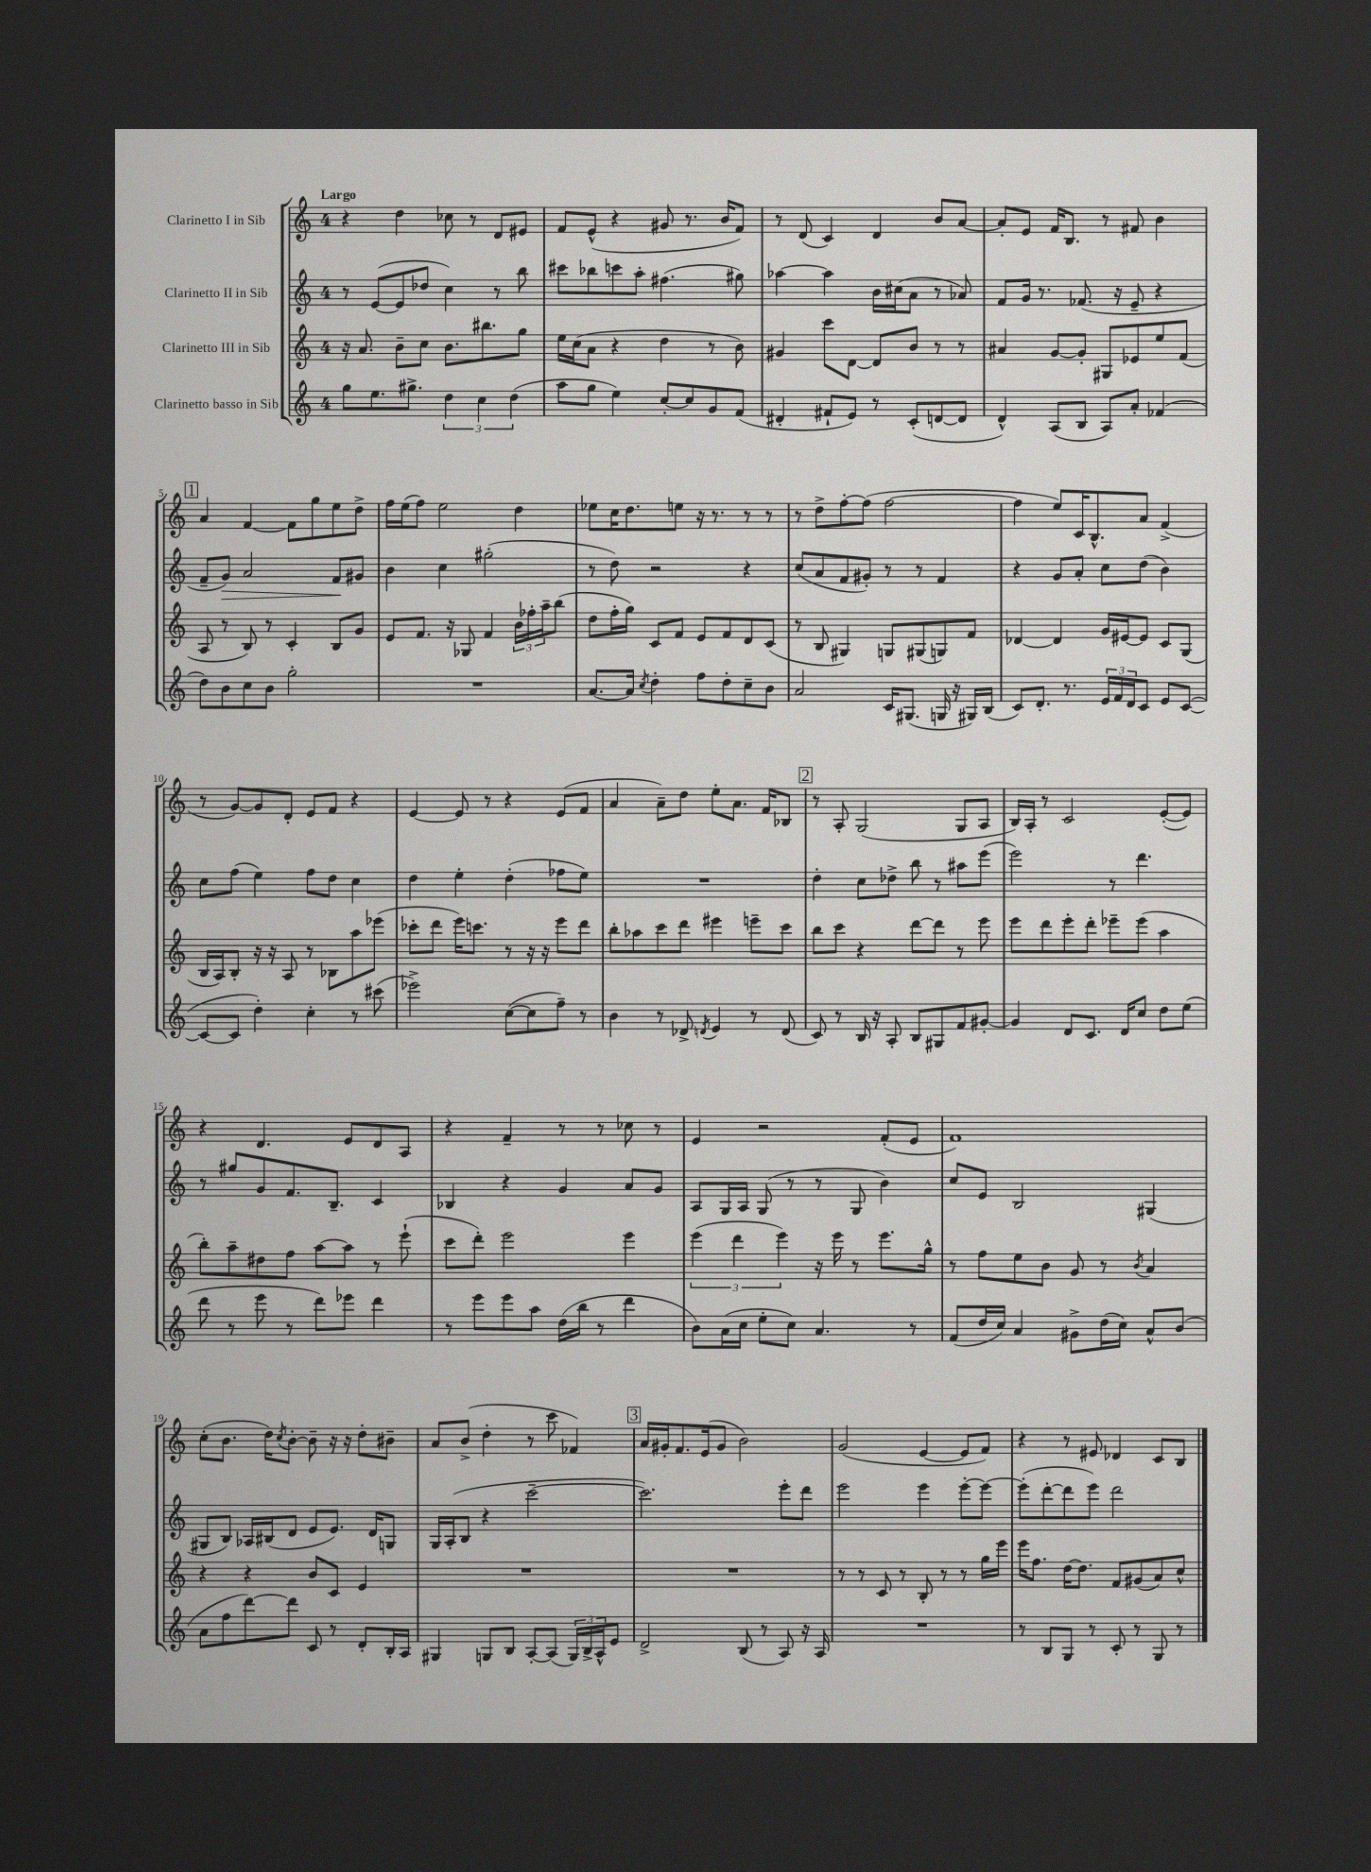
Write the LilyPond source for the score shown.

<<
\new StaffGroup <<
\new Staff = "s0" \with { instrumentName = "Clarinetto I in Sib" } {
    \clef treble \key c \major \once \override Staff.TimeSignature.style = #'single-digit \time 4/4 \tempo "Largo"
    r4 d''4 ces''8 r8 d'8 eis'8 |
    f'8 e'8-^( r4 gis'8 r8. b'16 f'8) |
    r8 d'8( c'4) d'4 b'8 a'8~ |
    a'8-. e'8 f'16 b8. r8 fis'8 b'4 |
    \mark \markup { \box "1" } a'4 f'4~ f'8 g''8 e''8 d''8-> |
    f''16 e''16( f''8) e''2 d''4 |
    ees''8 c''16 d''8. e''8 r16 r8. r8 r8 |
    r8 d''8-> f''8~-. f''8( f''2~ |
    f''4 e''8) c'16 b8.-^ a'8 f'4->( |
    r8 g'8~) g'8 d'8-. e'8 f'8 r4 |
    e'4~ e'8 r8 r4 e'8( f'8 |
    a'4 a'8--) d''8 e''8-. a'8. f'16 bes8 |
    \mark \markup { \box "2" } r8 a8-. g2( g8 a8 |
    b16) a16-. r8 c'2 e'8~-.( e'8) |
    r4 d'4. e'8 d'8 a8 |
    r4 f'4-- r8 r8 ces''8 r8 |
    e'4 r2 f'8-.( e'8 |
    f'1) |
    c''8-.( b'8. d''16) \acciaccatura { c''8 } b'8~-. b'8-- r16 r16 d''8-. bis'8-- |
    a'8 b'8->( d''4-. r8 c'''8 fes'4) |
    \mark \markup { \box "3" } a'16 gis'16-. f'8. e'16( gis'8 b'2) |
    g'2( e'4~ e'8 f'8) |
    r4 r8 eis'8 des'4 c'8 b8 \bar "|." |
}
\new Staff = "s1" \with { instrumentName = "Clarinetto II in Sib" } {
    \clef treble \key c \major \once \override Staff.TimeSignature.style = #'single-digit \time 4/4
    r8 e'8~( e'8 des''8 c''4) r8 b''8 |
    cis'''8 bes''8 c'''8 a''8-. fis''4.( gis''8) |
    aes''4~ aes''4 b'16 cis''16( a'8 r8 aes'8) |
    f'8 g'16 r8. fes'8.( r16 e'8-- r4 |
    \mark \markup { \box "1" } f'8-- g'8\>) a'2 f'8\! gis'8 |
    b'4 c''4 gis''2-.( |
    r8 d''8) r2 r4 |
    c''8( a'8 f'8 gis'8-.) r8 r8 f'4 |
    r4 g'8 a'8-. c''8 d''8( b'4) |
    c''8 f''8( e''4) f''8 d''8 c''4 |
    d''4 e''4-. d''4-.( fes''8 e''8) |
    R1 |
    \mark \markup { \box "2" } d''4-. c''8 des''8-> b''8 r8 ais''8 e'''8( |
    e'''2) r8 d'''4. |
    r8 gis''8 g'8 f'8. b8.-- c'4 |
    bes4 r4 g'4 a'8 g'8 |
    a8 g16 a16 g8( r8 r8 g8 b'4) |
    c''8 e'8 b2 gis4( |
    gis8 b8) aes16 bis16( d'8 e'8 e'8.) d'16 g8 |
    g16 a16-.( b8 r4 c'''2~-- |
    \mark \markup { \box "3" } c'''2.) e'''8-. d'''8 |
    e'''2 e'''4 e'''8~-. e'''8~ |
    e'''8-.( d'''8~-. d'''8 e'''8) d'''2 \bar "|." |
}
\new Staff = "s2" \with { instrumentName = "Clarinetto III in Sib" } {
    \clef treble \key c \major \once \override Staff.TimeSignature.style = #'single-digit \time 4/4
    r16 a'8. b'8-- c''8 b'8. bis''8. g''8 |
    e''16 c''16( a'8 r4 d''4 r8 b'8) |
    gis'4 c'''8 d'8~ d'8 b'8 r8 r8 |
    ais'4 g'8~ g'8-. gis8 ees'8 e''8 f'8( |
    \mark \markup { \box "1" } a8 r8 b8) r8 c'4-. b8 g'8 |
    e'8 f'8. r16 ges8 f'4 \tuplet 3/2 { b'16 fes''16-. a''16-- } b''8( |
    d''8 f''16-. g''16) c'8 f'8 e'8 f'8 d'8 c'8( |
    r8 b8 gis4) g8 gis8( g8) f'8 |
    des'4~ des'4 g'16 eis'16~ eis'8 c'8 g8( |
    b16 a16) b8-. r16 r16 a8 r8 bes8 a''8 ees'''8( |
    ces'''8-. d'''8 e'''16) c'''8. r8 r16 r16 e'''8 d'''8 |
    b''8-. aes''8 c'''8 d'''8 eis'''4 e'''8-- c'''8 |
    \mark \markup { \box "2" } b''8 c'''8 r4 d'''8~ d'''8 r8 e'''8 |
    e'''8 d'''8 e'''8-. d'''8-. ees'''8-- ees'''8( a''4 |
    b''8-.) a''8-- dis''8 f''8 a''8~ a''8 r8 e'''8-!( |
    c'''8 d'''8-.) e'''2 e'''4 |
    \tuplet 3/2 { e'''4( d'''4 e'''4) } r16 e'''16 r8 e'''8. g''16-^ |
    r8 f''8 e''8 b'8 g'8 r8 \acciaccatura { b'8 } a'4 |
    r4 r4 b'8 c'8 e'4 |
    R1 |
    \mark \markup { \box "3" } R1 |
    r8 r8 c'8 r8 b8-. r8 r8 g''16 e'''16 |
    e'''16 f''8. d''16~ d''8. f'8 gis'8( a'8) c''8-^ \bar "|." |
}
\new Staff = "s3" \with { instrumentName = "Clarinetto basso in Sib" } {
    \clef treble \key c \major \once \override Staff.TimeSignature.style = #'single-digit \time 4/4
    g''8 e''8. gis''8.-> \tuplet 3/2 { d''4 c''4 d''4( } |
    a''8 g''8 e''4) c''8~-. c''8 g'8 f'8( |
    dis'4-. fis'8-! e'8) r8 c'8-.( d'8~ d'8 |
    d'4-^) a8( b8 a8) a'8-. fes'4( |
    \mark \markup { \box "1" } d''8) b'8 c''8 b'8 g''2-. |
    R1 |
    a'8.~ a'16 \acciaccatura { c''8 } d''4-. f''8 d''8-. c''8-- b'8 |
    a'2 c'16 gis8.( g16 r16 gis16) b16( |
    c'8) d'8.-. r8. \tuplet 3/2 { e'16 f'16 d'16 } c'8 e'8 c'8~( |
    c'8~ c'8 d''4-.) c''4-. r8 cis'''8( |
    ees'''2->) c''8~( c''8 f''8--) r8 |
    b'4 r8 des'8-> \acciaccatura { d'8 } e'4 r8 d'8( |
    \mark \markup { \box "2" } c'8) r8 b16 r16 a8-. b8 gis8 f'8 gis'8~-. |
    gis'4 d'8 c'8. d'16 c''8 d''8 e''8( |
    d'''8 r8 e'''8 r8 d'''8) ees'''8 d'''4 |
    r8 e'''8 e'''8 a''8 d''16( b''16 r8 d'''4 |
    b'8) a'16( c''16 e''8-. c''8) a'4. r8 |
    f'8( d''16 c''16) a'4 gis'8-> d''16( c''16) a'8-^ b'8( |
    a'8 f''8 d'''8~) d'''8 c'8 r8 d'8-. b16-. a16 |
    gis4 g8 b8 a8~-. a8( \tuplet 3/2 { g16) b16-> a16-^ } e'8 |
    \mark \markup { \box "3" } d'2-> b8( r8 a8) r16 a16 |
    R1 |
    r8 b8 g8 r8 c'8-. r8 g8 r8 \bar "|." |
}
>>
>>
